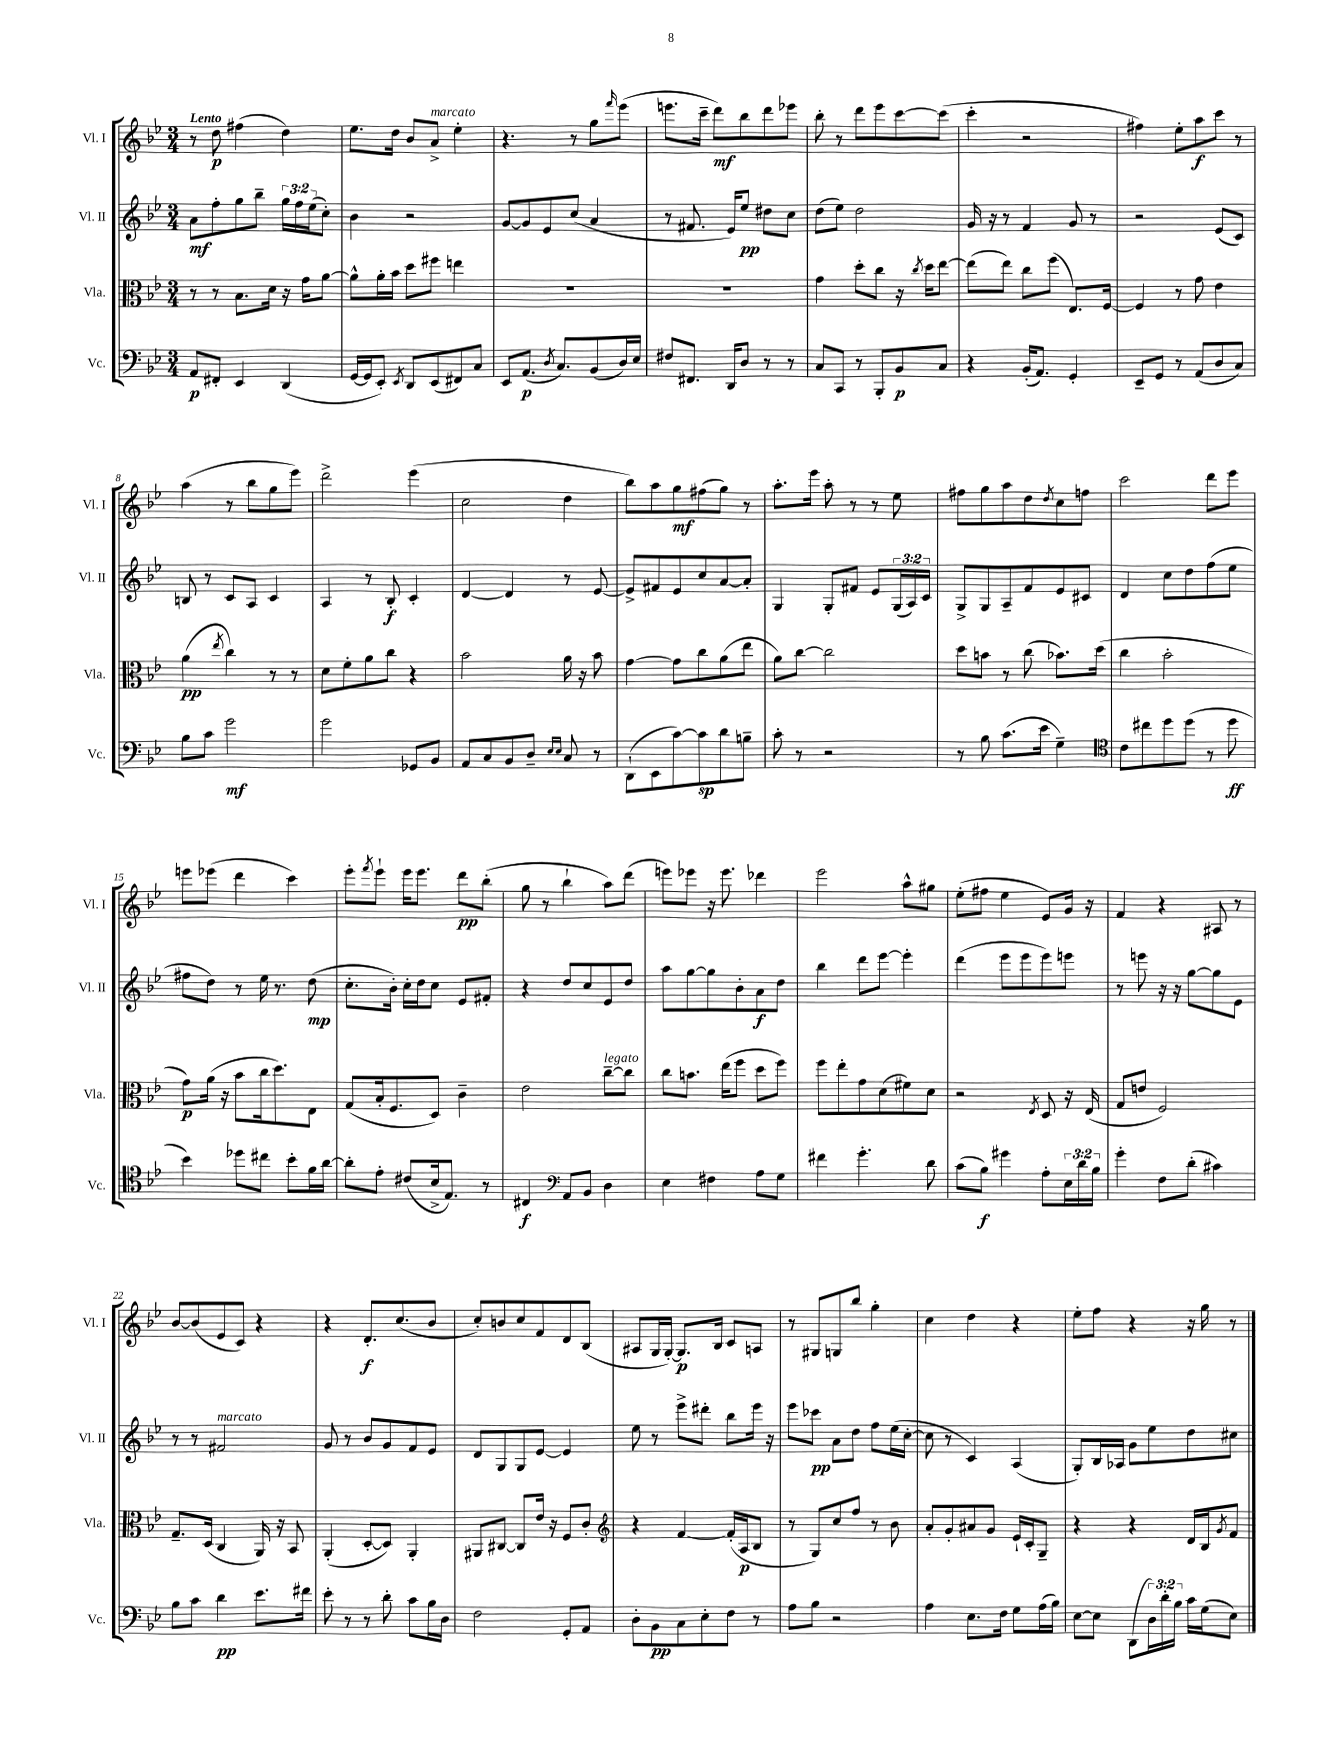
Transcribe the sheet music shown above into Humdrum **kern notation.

**kern	**kern	**kern	**kern
*staff4	*staff3	*staff2	*staff1
*clefF4	*clefC3	*clefG2	*clefG2
*k[b-e-]	*k[b-e-]	*k[b-e-]	*k[b-e-]
*M3/4	*M3/4	*M3/4	*M3/4
8AA	8r	8a	8r
8FF#'	8r	8ff'	8dd
4EE-	8.B-	8gg	(4ff#
.	.	8bb-~	.
.	16d	.	.
(4DD	16r	24gg	4dd)
.	.	24ff	.
.	16g	.	.
.	.	(24ee-	.
.	[8a	8cc')	.
=	=	=	=
[16GG	8a^^]	4b-	8.ee-
16GG]	.	.	.
8EE-')	16a'	.	.
.	16b-	.	16dd
8qEE-	.	.	.
8DD	8dd	2r	8b-
(8EE-	8ff#	.	8a^
8FF#)	4ee	.	4ee-'
8C	.	.	.
=	=	=	=
8EE-	2.r	[8g	4.r
(8.AA	.	8g]	.
.	.	8e-	.
8qD	.	.	.
8.C)	.	.	.
.	.	(8cc	8r
(8BB-	.	4a	8gg
.	.	.	16qqfff
16D)	.	.	(8eee-
16E-	.	.	.
=	=	=	=
8F#	2.r	8r	8.eee
8.FF#	.	8.f#	.
.	.	.	16ccc~
.	.	.	8ddd)
16DD	.	16e-)	.
8D	.	8ee-	8bb-
8r	.	8dd#	8ddd
8r	.	8cc	8eee-
=	=	=	=
8C	4g	(8dd	8bb-'
8CC	.	8ee-)	8r
8r	8dd'	2dd	8ddd
8BBB-'	8cc	.	8eee-
8BB-	16r	.	[8ccc
.	8qcc	.	.
.	16dd	.	.
8C	[8ee-	.	(8ccc]
=	=	=	=
4r	(8ee-]	16g	4ccc'
.	.	16r	.
.	8ee-)	8r	.
(16BB-'	8cc	4f	2r
8.AA)	.	.	.
.	(8ff	.	.
4GG'	8.E-)	8g	.
.	.	8r	.
.	[16F	.	.
=	=	=	=
8EE-~	4F]	2r	4ff#)
8GG	.	.	.
8r	8r	.	8ee-'
(8AA	8g	.	8aa
8D	4e-	(8e-	8ccc
8C)	.	8c)	8r
=	=	=	=
8B-	(4a	8B	(4aa
8c	.	8r	.
.	8qee-	.	.
2g	4cc)	8c	8r
.	.	8A	8bb-
.	8r	4c	8gg
.	8r	.	8eee-)
=	=	=	=
2g	8d	4A	2ddd^
.	8f'	.	.
.	8a	8r	.
.	8cc	8B-'	.
8GG-	4r	4c'	(4eee-
8BB-	.	.	.
=	=	=	=
8AA	2b-	[4d	2cc
8C	.	.	.
8BB-	.	4d]	.
8D~	.	.	.
16qqE-	.	.	.
16qqE-	.	.	.
8C	16a	8r	4dd
.	16r	.	.
8r	8b-	[8e-	.
=	=	=	=
(8DD`	[4g	8e-^]	8bb-)
8EE-	.	8f#	8aa
[8c)	8g]	8e-	8gg
8c]	8cc	8cc	(8ff#
8d	(8a	[8a	8gg)
8B~	8ee-	8a']	8r
=	=	=	=
8c'	8a)	4G	8.aa'
8r	[8cc	.	.
.	.	.	16eee-
2r	2cc]	8G'	8aa'
.	.	8f#	8r
.	.	8e-	8r
.	.	(24G	8ee-
.	.	24A)	.
.	.	24c	.
=	=	=	=
8r	8dd	8G^	8ff#
8B-	8b	8G	8gg
(8.c	8r	8A~	8aa
.	(8cc	8f	8dd
16e-	.	.	.
.	.	.	8qdd
4G~)	8.b-)	8e-	8cc
.	.	8c#	8ff
.	(16dd	.	.
=	=	=	=
*clefC4	*	*	*
8c	4cc	4d	2ccc
8cc#	.	.	.
8dd	2b-'	8cc	.
(8dd	.	8dd	.
8r	.	(8ff	8ddd
8dd	.	8ee-	8eee-
=	=	=	=
4b-)	8g)	8ff#	8eee
.	(16a	8dd)	(8eee-
.	16r	.	.
8dd-	8b-	8r	4ddd
8cc#	16cc	16ee-	.
.	8.dd)	8.r	.
8b-'	.	.	4ccc)
16f	8E-	(8dd	.
[16a	.	.	.
=	=	=	=
8a']	(8G	8.cc'	8eee-'
.	.	.	8qfff
8e-'	16B-'	.	8eee-`
.	8.F	16b-')	.
(8c#	.	16cc'	16eee-
.	.	16dd	8.eee-
16B-^	8D)	8cc	.
8.E-)	.	.	.
.	4c~	8e-	8ddd
8r	.	8f#'	(8bb-'
=	=	=	=
4C#	2e-	4r	8gg
.	.	.	8r
*clefF4	*	*	*
8AA	.	8dd	4bb-`
8BB-	.	8cc	.
4D	[8cc~	8e-	8aa)
.	8cc]	8dd	(8ddd
=	=	=	=
4E-	8cc	8aa	8eee)
.	8.b	[8gg	8eee-
4F#	.	8gg]	16r
.	(16ee-	.	8.eee-
.	8ff	8b-'	.
8A	8dd	8a	4ddd-
8G	8ff)	8dd	.
=	=	=	=
4f#	8ff	4bb-	2eee-
.	8ee-'	.	.
4.g'	8g	8ddd	.
.	(8d	[8eee-	.
.	8f#)	4eee-']	8aa^^
8d	8d	.	8gg#
=	=	=	=
(8c	2r	(4ddd	(8ee-'
8B-)	.	.	8ff#
4g#	.	8eee-	4ee-
.	.	8eee-	.
.	8qE-	.	.
8A'	8D	8eee-)	8e-)
24E-	16r	8eee	16g
24d	.	.	.
.	(16E-	.	16r
24B-	.	.	.
=	=	=	=
4g'	8G	8r	4f
.	8e	8eee	.
8F	2F)	16r	4r
.	.	16r	.
(8d'	.	[8gg	.
4c#)	.	8gg]	8A#
.	.	8e-	8r
=	=	=	=
8B-	8.G~	8r	[8b-
8c	.	8r	(8b-]
.	(16D	.	.
4d	4C	2f#	8e-
.	.	.	8c)
8.e-	16AA)	.	4r
.	16r	.	.
.	8BB-	.	.
16f#	.	.	.
=	=	=	=
8e-'	(4AA'	8g	4r
8r	.	8r	.
8r	[8D'	8b-	8.d'
8d'	8D])	8g	.
.	.	.	(8.cc
8c	4AA'	8f	.
16B-	.	8e-	8b-
16D	.	.	.
=	=	=	=
2F	8AA#	8d	8cc')
.	[8C#	8G	8b
.	8C#]	8G	8cc
.	16e-	[8e-	8f
.	16r	.	.
8GG'	8F	4e-]	8d
8AA	8c'	.	(8B-
=	=	=	=
*	*clefG2	*	*
8D'	4r	8ee-	8A#
8BB-	.	8r	16G
.	.	.	[16G')
8C	[4f	8eee-^	8.G]
8E-'	.	8ddd#'	.
.	.	.	16B-
8F	(16f']	8bb-	8c
.	16A	.	.
8r	8B-	16eee-	8A
.	.	16r	.
=	=	=	=
8A	8r	8eee-	8r
8B-	8G)	8ccc-	8G#
2r	8cc	8a	8G
.	8ff	8dd	8bb-
.	8r	8ff	4gg'
.	8b-	(16ee-	.
.	.	[16cc'	.
=	=	=	=
4A	8a'	8cc]	4cc
.	8g'	8r	.
8.E-	8a#	4c)	4dd
.	8g	.	.
16F	.	.	.
8G	16e-`	(4A	4r
.	16c'	.	.
(16A	8G~	.	.
16B-)	.	.	.
=	=	=	=
[8E-	4r	8G')	8ee-'
8E-]	.	16B-	8ff
.	.	16A-	.
(8DD	4r	8g	4r
24D)	.	8ee-	.
24d'	.	.	.
24B-	.	.	.
16c	16d	8dd	16r
(16G	16B-	.	16gg
.	8qg	.	.
8E-)	8f	8cc#	8r
==	==	==	==
*-	*-	*-	*-
